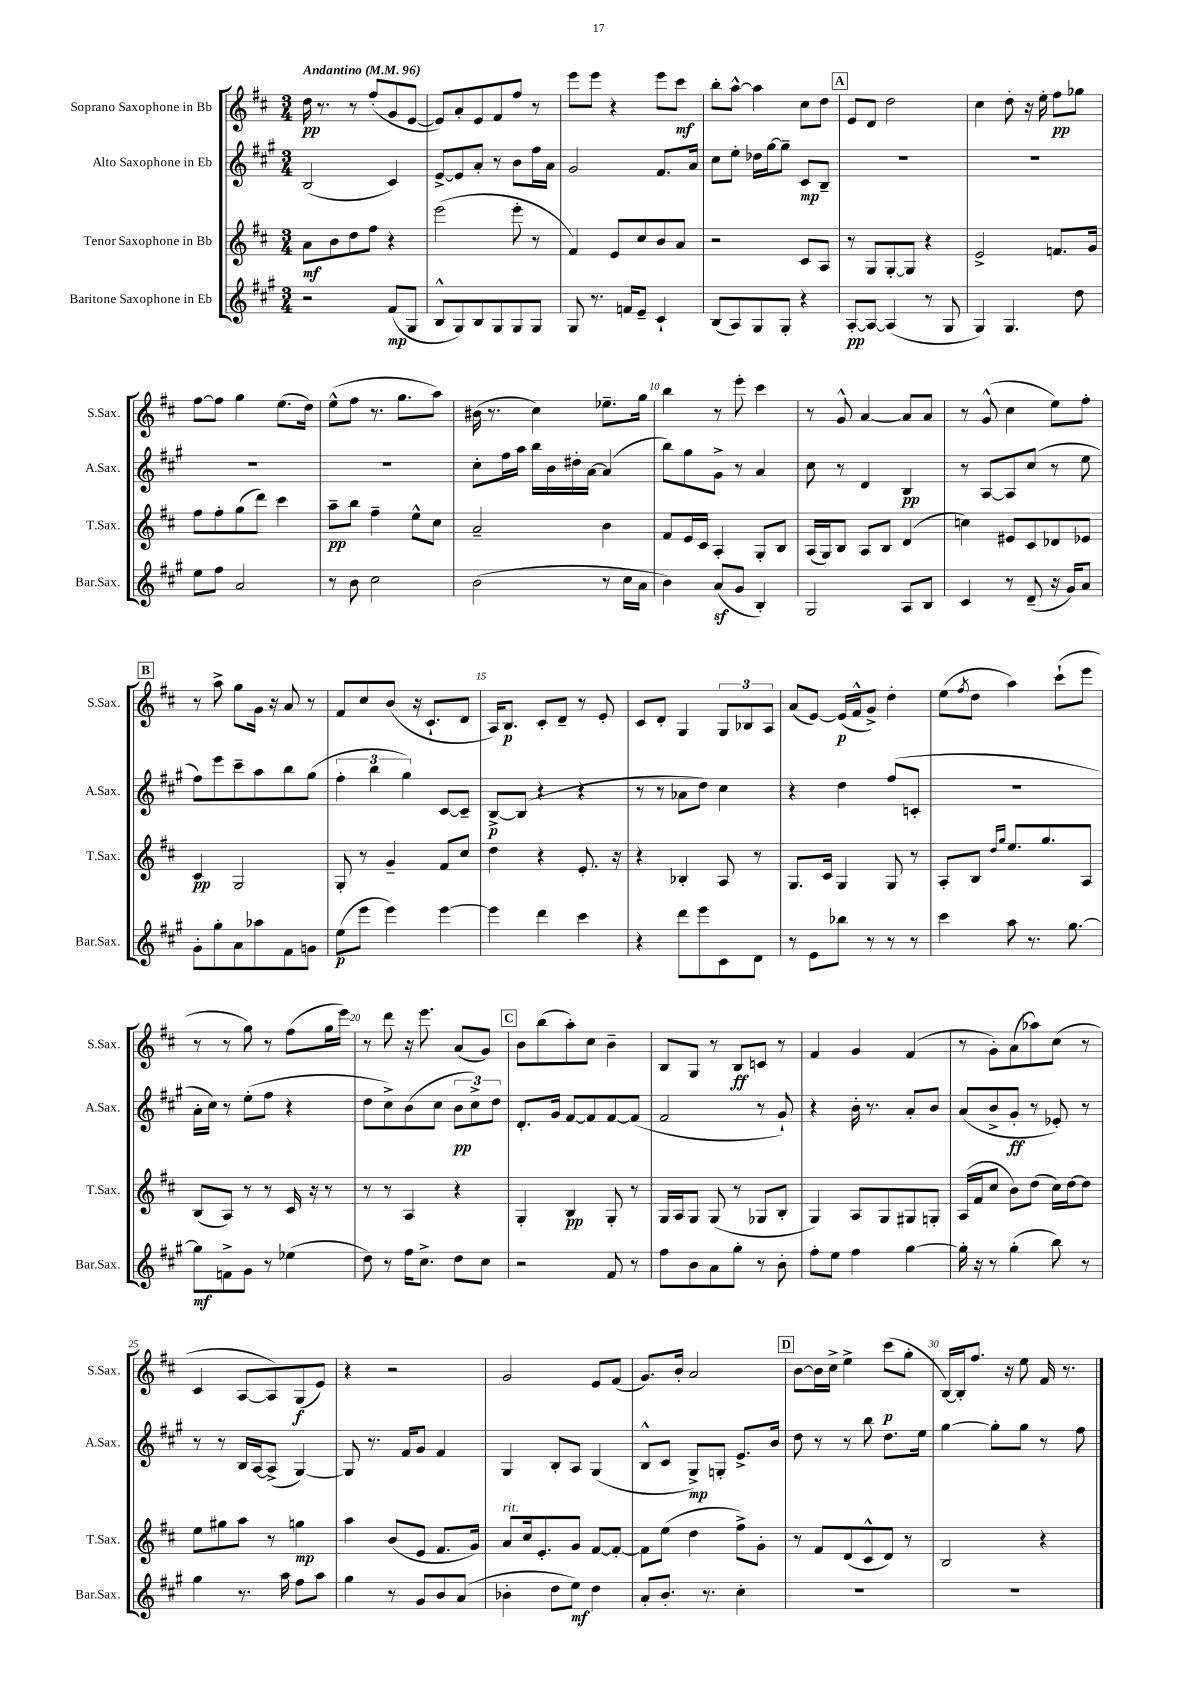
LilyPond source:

<<
\new StaffGroup <<
\new Staff = "s0" \with { instrumentName = "Soprano Saxophone in Bb" shortInstrumentName = "S.Sax." } {
    \clef treble \key d \major \numericTimeSignature \time 3/4 \tempo "Andantino" 4 = 96
    d''16\pp r8. r8 fis''8-.( g'8 e'8~ |
    e'8) a'8-. e'8 fis'8 fis''8 r8 |
    e'''8 e'''8 r4 e'''8 cis'''8\mf |
    b''8-. a''8~-^ a''4 cis''8 d''8 |
    \mark \markup { \box "A" } e'8 d'8 d''2 |
    cis''4 d''8-. r16 e''16-. fis''8\pp ges''8 |
    fis''8~ fis''8 g''4 e''8.( d''16) |
    e''8-^( fis''8 r8. g''8. a''8) |
    bis'16( r8. cis''4) ees''8.-- g''16 |
    b''4 r8 e'''8-. cis'''4 |
    r8 g'8-^ a'4~ a'8 a'8 |
    r8 g'8-^( cis''4 e''8) fis''8-. |
    \mark \markup { \box "B" } r8 a''8-> g''8 g'16 r16 a'8 r8 |
    fis'8 cis''8 b'8( r16 cis'8.-! d'8 |
    a16) b8.\p cis'8-. d'8-- r8 e'8-. |
    cis'8 d'8-. g4 \tuplet 3/2 { g8 bes8 a8 } |
    a'8( e'8~) e'16\p( fis'16-^ g'8->) d''4-. |
    e''8( \acciaccatura { fis''8 } d''8 a''4) cis'''8-!( e'''8 |
    r8 r8 g''8) r8 fis''8( g''16 e'''16) |
    r8 d'''8 r16 e'''8. a'8( g'8) |
    \mark \markup { \box "C" } b'8 b''8( a''8-.) cis''8 b'4-- |
    b8 g8 r8 b8\ff c'8 r8 |
    fis'4 g'4 fis'4( |
    r8 g'8-.) a'8( aes''8) cis''8( r8 |
    cis'4 a8~ a8) g8\f( e'8) |
    r4 r2 |
    g'2 e'8 fis'8( |
    g'8.) b'16-. a'2 |
    \mark \markup { \box "D" } b'8~ b'16 cis''16-> e''4-> cis'''8\p( g''8-. |
    b16~) b16-. fis''8. r16 e''8 fis'16 r8. \bar "|." |
}
\new Staff = "s1" \with { instrumentName = "Alto Saxophone in Eb" shortInstrumentName = "A.Sax." } {
    \clef treble \key a \major \numericTimeSignature \time 3/4
    b2( cis'4) |
    e'8~-> e'8 a'8-. r8 b'8 fis''16 a'16 |
    gis'2 fis'8. a'16 |
    cis''8 e''8-. des''16 gis''16~ gis''8-- cis'8\mp b8-- |
    \mark \markup { \box "A" } R2. |
    R2. |
    R2. |
    R2. |
    cis''8-. fis''16 a''16 b''16 b'16 dis''16-. a'16~ a'4( |
    b''8) gis''8 gis'8-> r8 a'4 |
    cis''8 r8 d'4 b4\pp |
    r8 a8~ a8 cis''8( r8 e''8 |
    \mark \markup { \box "B" } fis''8) e'''8 cis'''8-- a''8 b''8 gis''8( |
    \tuplet 3/2 { fis''4-. b''4 gis''4) } cis'8~ cis'8-- |
    b8~->\p b8( r4 r4 |
    r8 r8 aes'8 d''8) cis''4 |
    r4 d''4 fis''8( c'8-. |
    R2. |
    a'16-. cis''16) r8 e''8-.( fis''8 r4 |
    d''8 cis''8->) b'8( cis''8 \tuplet 3/2 { b'8\pp cis''8->) d''8 } |
    \mark \markup { \box "C" } d'8.-. gis'16 fis'8~ fis'8 fis'8~ fis'8( |
    fis'2 r8 gis'8-!) |
    r4 b'16-. r8. a'8-. b'8 |
    a'8( b'8-> gis'8-.\ff r8 ees'8-.) r8 |
    r8 r8 b16 a16~ a8->( gis4~) |
    gis8 r8. fis'16 gis'8 fis'4 |
    gis4 b8-. a8 gis4( |
    b8-^ cis'8 gis8->\mp) g8-. e'8.-> b'16 |
    \mark \markup { \box "D" } d''8 r8 r8 b''8 d''8. e''16 |
    gis''4~ gis''8-. gis''8 r8 fis''8 \bar "|." |
}
\new Staff = "s2" \with { instrumentName = "Tenor Saxophone in Bb" shortInstrumentName = "T.Sax." } {
    \clef treble \key d \major \numericTimeSignature \time 3/4
    a'8\mf b'8 d''8 fis''8 r4 |
    e'''2( e'''8-. r8 |
    fis'4) e'8 cis''8 b'8 a'8 |
    r2 cis'8 a8 |
    \mark \markup { \box "A" } r8 g8 g8~-. g8 r4 |
    e'2-> f'8. g'16 |
    fis''8 fis''8-. g''8( d'''8) cis'''4 |
    a''8--\pp b''8 fis''4-- e''8-^ cis''8 |
    a'2-- b'4 |
    fis'8 e'16 cis'16 a4-. g8-. b8 |
    a16( g16) b8 a8 b8 d'4( |
    c''4) eis'8 cis'8 des'8 ees'8 |
    \mark \markup { \box "B" } cis'4\pp g2 |
    g8-. r8 g'4-- fis'8 cis''8 |
    d''4 r4 e'8.-. r16 |
    r4 bes4-. a8 r8 |
    g8. cis'16 g4 g8 r8 |
    a8-. b8 \grace { d''16 g''16 } e''8. g''8. a8 |
    b8( a8) r8 r8 cis'16 r16 r8 |
    r8 r8 a4 r4 |
    \mark \markup { \box "C" } g4-. b4\pp g8-. r8 |
    g16 a16 g8 g8( r8 ges8 b8-. |
    g4) a8 g8 gis8 g8-. |
    a16( fis'16 cis''8 b'8) d''8( cis''16) d''16~ d''8 |
    e''8 gis''8 a''8 r8 g''4\mp |
    a''4 b'8( e'8 fis'8. g'16) |
    a'8^\markup { \italic "rit." } cis''16 e'8.-. g'8 fis'8~ fis'8~-. |
    fis'8 e''8( d''4 fis''8->) g'8-. |
    \mark \markup { \box "D" } r8 fis'8 d'8( cis'8-^ d'8) r8 |
    b2 r4 \bar "|." |
}
\new Staff = "s3" \with { instrumentName = "Baritone Saxophone in Eb" shortInstrumentName = "Bar.Sax." } {
    \clef treble \key a \major \numericTimeSignature \time 3/4
    r2 fis'8\mp( gis8 |
    b8-^ gis8) b8 gis8 gis8 gis8 |
    gis8 r8. f'16 e'8-- cis'4-! |
    b8( a8) gis8 gis8-. r4 |
    \mark \markup { \box "A" } a8~-.\pp a8~ a4( r8 gis8 |
    gis4) gis4. d''8 |
    e''8 fis''8 a'2 |
    r8 b'8 cis''2 |
    b'2( r8 cis''16 a'16 |
    b'4) a'8\sf( gis'8 b4-.) |
    gis2 a8 b8 |
    cis'4 r8 d'8--( r16 gis'16) a'8 |
    \mark \markup { \box "B" } gis'8-. gis''8-. a'8 aes''8 fis'8 g'8 |
    e''8\p( e'''8 e'''4) e'''4~ |
    e'''4 d'''4 cis'''4 |
    r4 d'''8 e'''8 cis'8 d'8 |
    r8 e'8 bes''8 r8 r8 r8 |
    cis'''4 a''8 r8. gis''8.~ |
    gis''8\mf f'8-> gis'8 r8 ees''4( |
    d''8) r8 fis''16 cis''8.-> d''8 cis''8 |
    \mark \markup { \box "C" } r2 fis'8 r8 |
    fis''8 b'8 a'8 gis''8-. r8 b'8-. |
    fis''8-. e''8 fis''4 gis''4~ |
    gis''16-. r16 r8 gis''4-.( b''8) r8 |
    gis''4 r8. a''16 fis''8 a''8 |
    gis''4 r8 gis'8 b'8 a'8( |
    bes'4-. d''8 e''8\mf) d''4 |
    a'8-. b'8.-. r8. cis''4-. |
    \mark \markup { \box "D" } R2. |
    R2. \bar "|." |
}
>>
>>
\layout { \context { \Score \override BarNumber.break-visibility = ##(#f #t #t) barNumberVisibility = #(every-nth-bar-number-visible 5) } }
